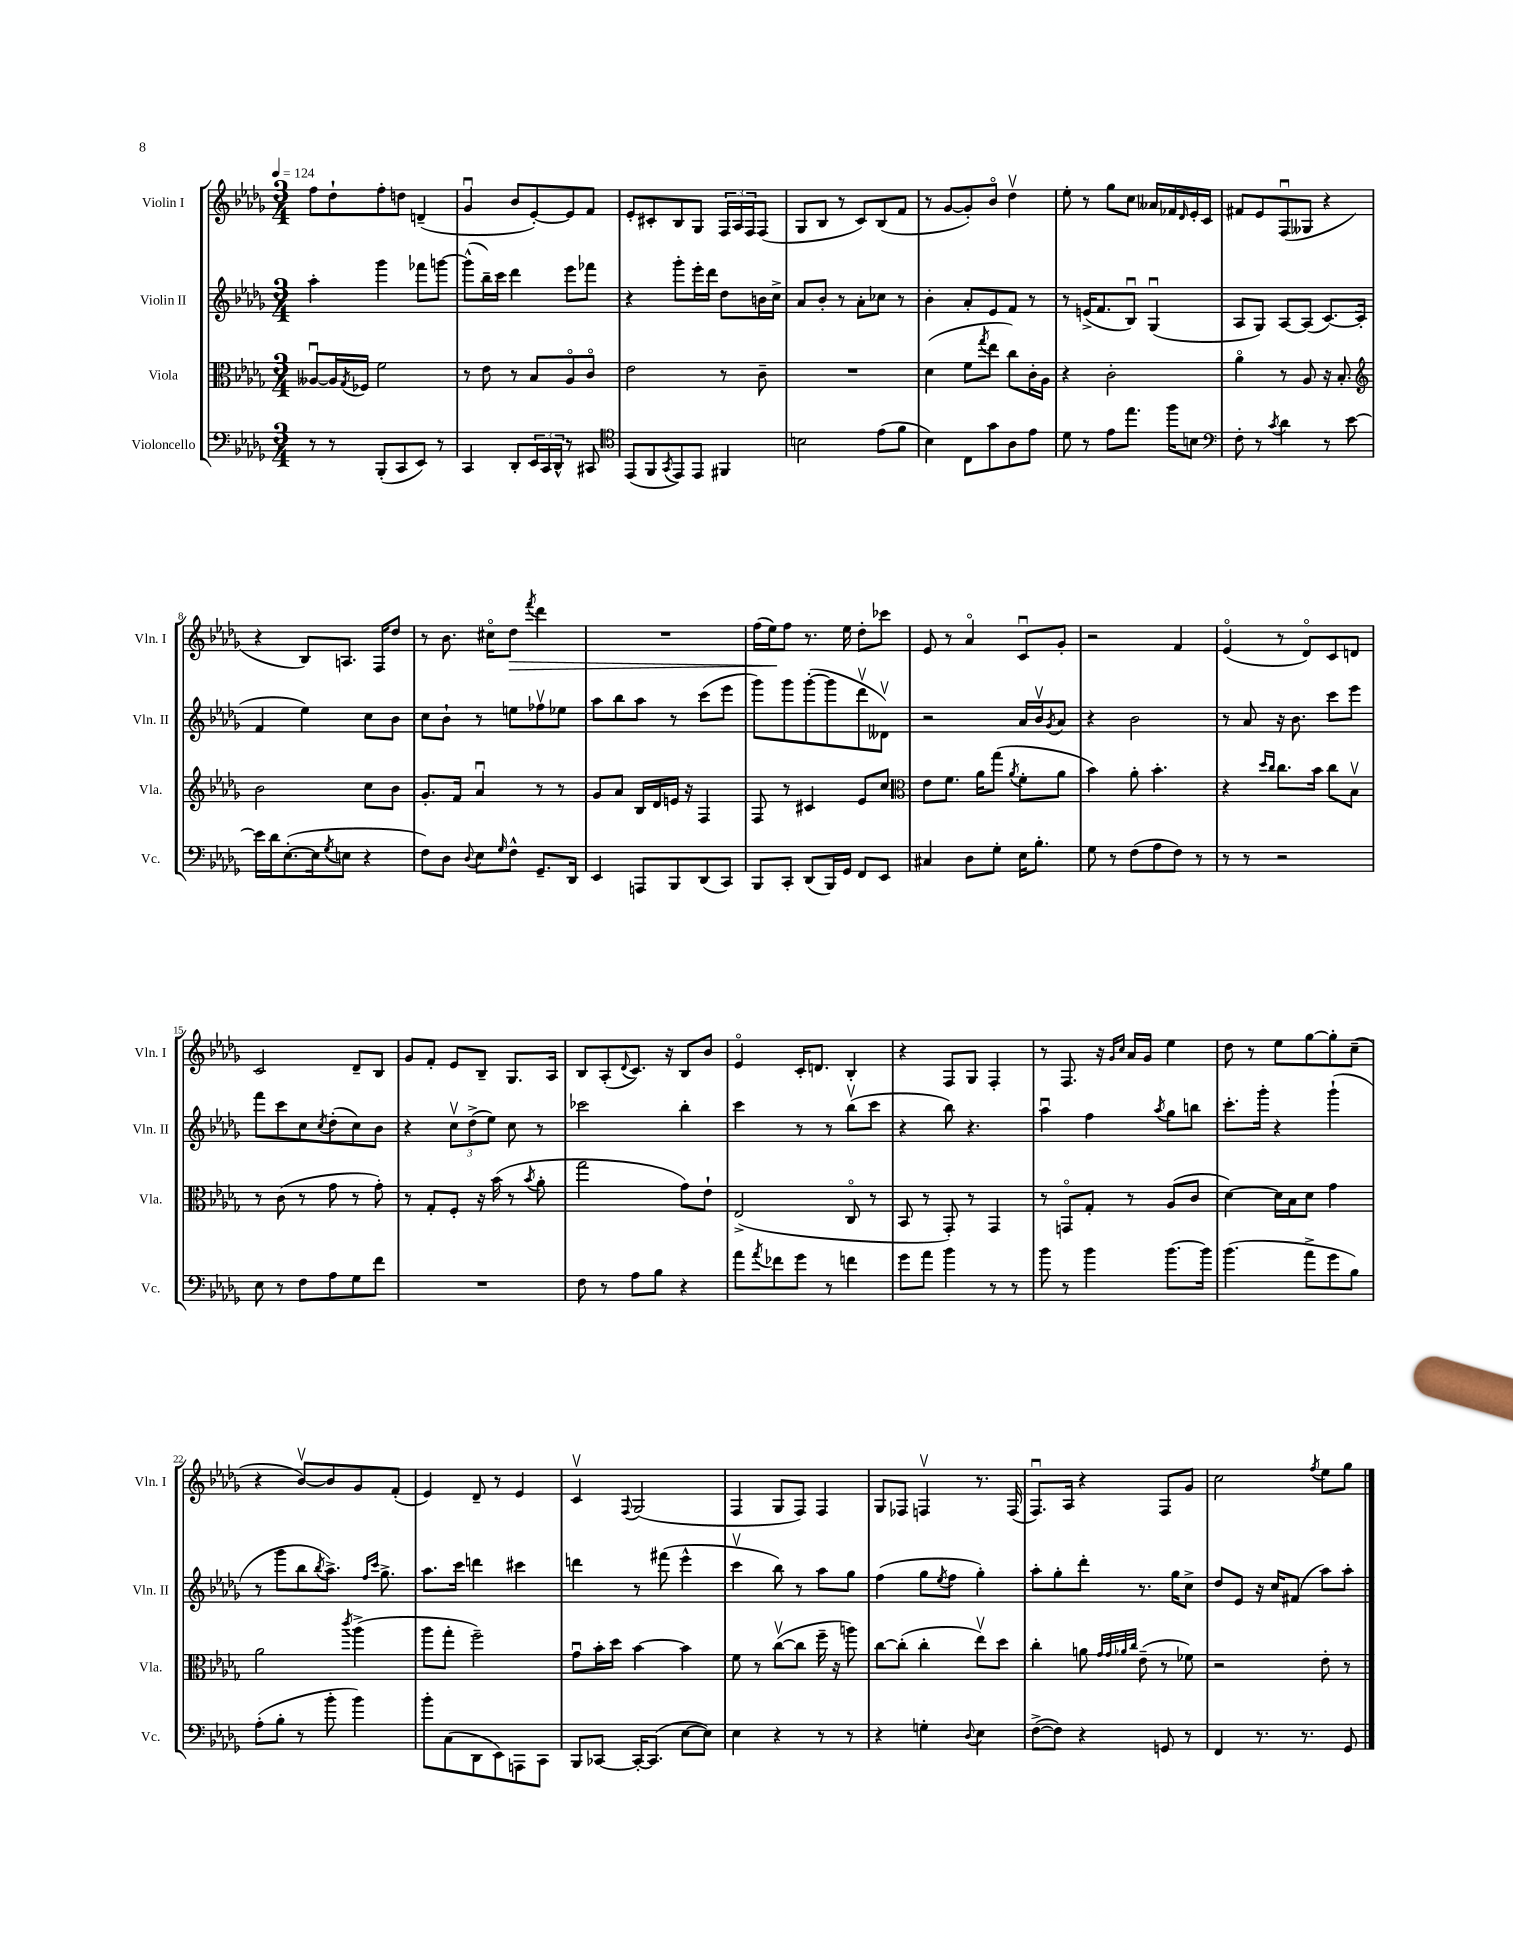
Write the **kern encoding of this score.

**kern	**kern	**kern	**kern
*staff4	*staff3	*staff2	*staff1
*clefF4	*clefC3	*clefG2	*clefG2
*k[b-e-a-d-g-]	*k[b-e-a-d-g-]	*k[b-e-a-d-g-]	*k[b-e-a-d-g-]
*M3/4	*M3/4	*M3/4	*M3/4
*MM124	*MM124	*MM124	*MM124
8r	[8A--u	4aa-'	8ff
8r	16A--]	.	8dd-`
.	8qG-	.	.
.	16F-	.	.
(8BBB-'	2f	4ggg-	8ff'
8CC	.	.	8dd
8EE-)	.	8fff-	(4d~
8r	.	[8ggg	.
=	=	=	=
4CC	8r	(8ggg^^]	4g-u
.	8e-	16bb-~)	.
.	.	16ccc	.
8DD-'	8r	4ddd-	8b-
24EE-	8B-	.	[8e-')
24CC	.	.	.
24DD-^^	.	.	.
8r	8A-o	8eee-	8e-]
8CC#	8co	8fff-	8f
=	=	=	=
*clefC4	*	*	*
(8EE-	2e-	4r	8e-'
8FF	.	.	8c#'
8qGG-	.	.	.
8EE-)	.	8ggg-'	8B-
8EE-	.	16eee-'	8G-
.	.	16ddd-	.
4FF#	8r	8dd-	24F
.	.	.	24A-
.	.	.	24F
.	8c~	16b	(8F
.	.	16cc^	.
=	=	=	=
2B	2.r	8a-	8G-
.	.	8b-'	8B-
.	.	8r	8r
.	.	8a-'	8c)
(8e-	.	8cc-	(8B-
8f	.	8r	8f
=	=	=	=
4B-)	(4d-	4b-'	8r
.	.	.	[8g-
8C	8f	8a-'	8g-'])
.	8qgg-	.	.
8g-	8ee-	8e-	8b-o
8A-	8cc)	8f	4dd-v
8e-	16c'	8r	.
.	16A-	.	.
=	=	=	=
8d-	4r	8r	8ee-'
8r	.	(16e^	8r
.	.	8.f	.
8e-	2c'	.	8gg-
8.ee-	.	8B-u)	8cc
.	.	(4G-u	16a--
16ff	.	.	16f-
.	.	.	16qqd-
8B	.	.	16e-'
.	.	.	16c
=	=	=	=
*clefF4	*	*	*
8F'	4a-o	8A-	8f#
8r	.	8G-)	8e-
8qc	.	.	.
4d-	8r	[8A-	(8Fu
.	8A-	(8A-]	8G--
8r	16r	[8.c)	4r
.	8.B-'	.	.
[8e-	.	.	.
.	.	(16c']	.
=	=	=	=
*	*clefG2	*	*
16e-]	2b-	4f	4r
16d-	.	.	.
([8.E-'	.	.	.
.	.	4ee-)	8B-)
16E-]	.	.	.
8qG-	.	.	.
8E	.	.	8.A
4r	8cc	8cc	.
.	.	.	16F
.	8b-	8b-	8dd-
=	=	=	=
8F)	8.g-'	8cc	8r
8D-	.	8b-`	8.b-
.	16f	.	.
8qqD-	.	.	.
8E-	4a-u	8r	.
.	.	.	16cc#o
16qqG-	.	.	.
8F^^	.	8ee	8dd-
.	.	.	8qfff
8.GG-~	8r	8ff-v	4ddd-
.	8r	8ee-	.
16DD-	.	.	.
=	=	=	=
4EE-	8g-	8aa-	2.r
.	8a-	8bb-	.
8AAA	16B-	8aa-	.
.	16d-	.	.
8BBB-	16e	8r	.
.	16r	.	.
(8DD-	4F	(8ccc	.
8CC)	.	8eee-	.
=	=	=	=
8BBB-	8F	8ggg-)	(16ff
.	.	.	16ee-)
8CC'	8r	8ggg-	8ff
(8DD-	4c#	([8ggg-'	8.r
16BBB-)	.	8ggg-]	.
16GG-	.	.	16ee-
8FF	8e-	8ddd-v	8dd-'
8EE-	8cc	8d--v)	8ccc-
=	=	=	=
*	*clefC3	*	*
4C#	8e-	2r	8e-
.	8.f	.	8r
8D-	.	.	4a-o
.	16a-	.	.
8G-'	(8gg-	.	.
.	8qa-	.	.
16E-	8f'	16a-	8cu
8.B-'	.	16b-v	.
.	.	8qg-	.
.	8a-	8a-	8g-'
=	=	=	=
8G-	4b-)	4r	2r
8r	.	.	.
(8F	8a-'	2b-	.
8A-	4.b-'	.	.
8F)	.	.	4f
8r	.	.	.
=	=	=	=
8r	4r	8r	(4e-o
8r	.	8a-	.
.	16qqdd-	.	.
.	16qqcc	.	.
2r	8.cc	16r	8r
.	.	8.b-	.
.	.	.	8d-o)
.	16b-	.	.
.	8cc	8ccc	8c
.	8B-v	8eee-	8d
=	=	=	=
8E-	8r	8fff	2c
8r	(8c	8ccc	.
8F	8r	8cc	.
.	.	8qcc	.
8A-	8g-	(8dd-'	.
8G-	8r	8cc)	8d-~
8f	8g-')	8b-	8B-
=	=	=	=
2.r	8r	4r	8g-
.	8G-'	.	8f'
.	8F'	12ccv	8e-
.	.	(12dd-^	.
.	16r	.	8B-~
.	.	12ee-)	.
.	(16b-	.	.
.	8r	8cc	8.G-
.	8qb-	.	.
.	8a-'	8r	.
.	.	.	16A-
=	=	=	=
8F	2gg-	2ccc-	8B-
8r	.	.	(8A-'
.	.	.	8qqd-
8A-	.	.	8.c)
8B-	.	.	.
.	.	.	16r
4r	8g-)	4bb-'	8B-
.	8e-`	.	8b-
=	=	=	=
8a-	(2E-^	4ccc	4e-o
8qa-	.	.	.
8f-	.	.	.
8g-	.	8r	16c'
.	.	.	8.d
8r	.	8r	.
4f	8Co	(8bb-v	4B-'
.	8r	8ccc	.
=	=	=	=
8g-	8BB-	4r	4r
8a-	8r	.	.
4b-	8GG-')	8bb-)	8F
.	8r	4.r	8G-
8r	4GG-	.	4F'
8r	.	.	.
=	=	=	=
8b-	8r	4aa-u	8r
8r	8GGo	.	8.F
4b-	8G-'	4ff	.
.	.	.	16r
.	.	.	16qqg-
.	.	.	16qqcc
.	8r	.	16a-
.	.	.	16g-
.	.	8qaa-	.
[8.b-	(8A-	8gg-	4ee-
.	8c	8bb	.
16b-]	.	.	.
=	=	=	=
(4.b-	[4d-)	8.ccc'	8dd-
.	.	.	8r
.	.	16ggg-'	.
.	16d-]	4r	8ee-
.	16B-	.	.
8a-^	8d-	.	[8gg-
8g-	4g-	(4ggg-`	8gg-']
8B-)	.	.	(8cc~
=	=	=	=
(8A-'	2a-	8r	4r
8B-'	.	8ggg-	.
8r	.	8bb-	[8b-v)
.	.	8qbb-	.
8b-'	.	8.aa-^)	8b-]
.	8qccc	.	.
4b-)	(4aa-^	.	8g-
.	.	16qqff	.
.	.	16qqccc	.
.	.	8.gg-^	.
.	.	.	(8f'
=	=	=	=
8b-'	8aa-	8.aa-	4e-)
(8C	8gg-'	.	.
.	.	16ccc	.
8DD-	2ff~)	4ddd	8d-~
8EE-)	.	.	8r
8AAA	.	4ccc#	4e-
8CC	.	.	.
=	=	=	=
8BBB-	8g-u	4ddd	4cv
[8CC-	16b-'	.	.
.	16dd-	.	.
.	.	.	8qqF
16CC-'_	[4b-	8r	(2G-
(8.CC-]	.	.	.
.	.	(8fff#	.
[8E-	4b-]	4eee-^^	.
8E-])	.	.	.
=	=	=	=
4E-	8f	4cccv	4F
.	8r	.	.
4r	([8ccv	8bb-)	8G-
.	8cc]	8r	8F)
8r	16ff~	8aa-	4F
.	16r	.	.
8r	8aa)	8gg-	.
=	=	=	=
4r	[8cc	(4ff	8G-
.	(8cc']	.	8F-
4G'	4cc'	8gg-	4Fv
.	.	8qee-	.
.	.	8ff	.
8qqD-	.	.	.
4E-	8ee-v)	4gg-')	8.r
.	8dd-	.	.
.	.	.	(16F
=	=	=	=
([8F^	4cc'	8aa-'	8.Fu)
8F])	.	8gg-'	.
.	.	.	16A-
4r	8a	8ddd-'	4r
.	32qqg-	.	.
.	32qqg-	.	.
.	32qqa-	.	.
.	32qqcc	.	.
.	(8e-~	8.r	.
8GG	8r	.	8F
.	.	16gg-	.
8r	8f-)	8cc^	8g-
=	=	=	=
4FF	2r	8dd-	2cc
.	.	8e-	.
8.r	.	16r	.
.	.	16cc	.
.	.	(8f#	.
8.r	.	.	.
.	.	.	8qff
.	8e-'	8aa-)	8ee-
8GG-	8r	8aa-'	8gg-
==	==	==	==
*-	*-	*-	*-
